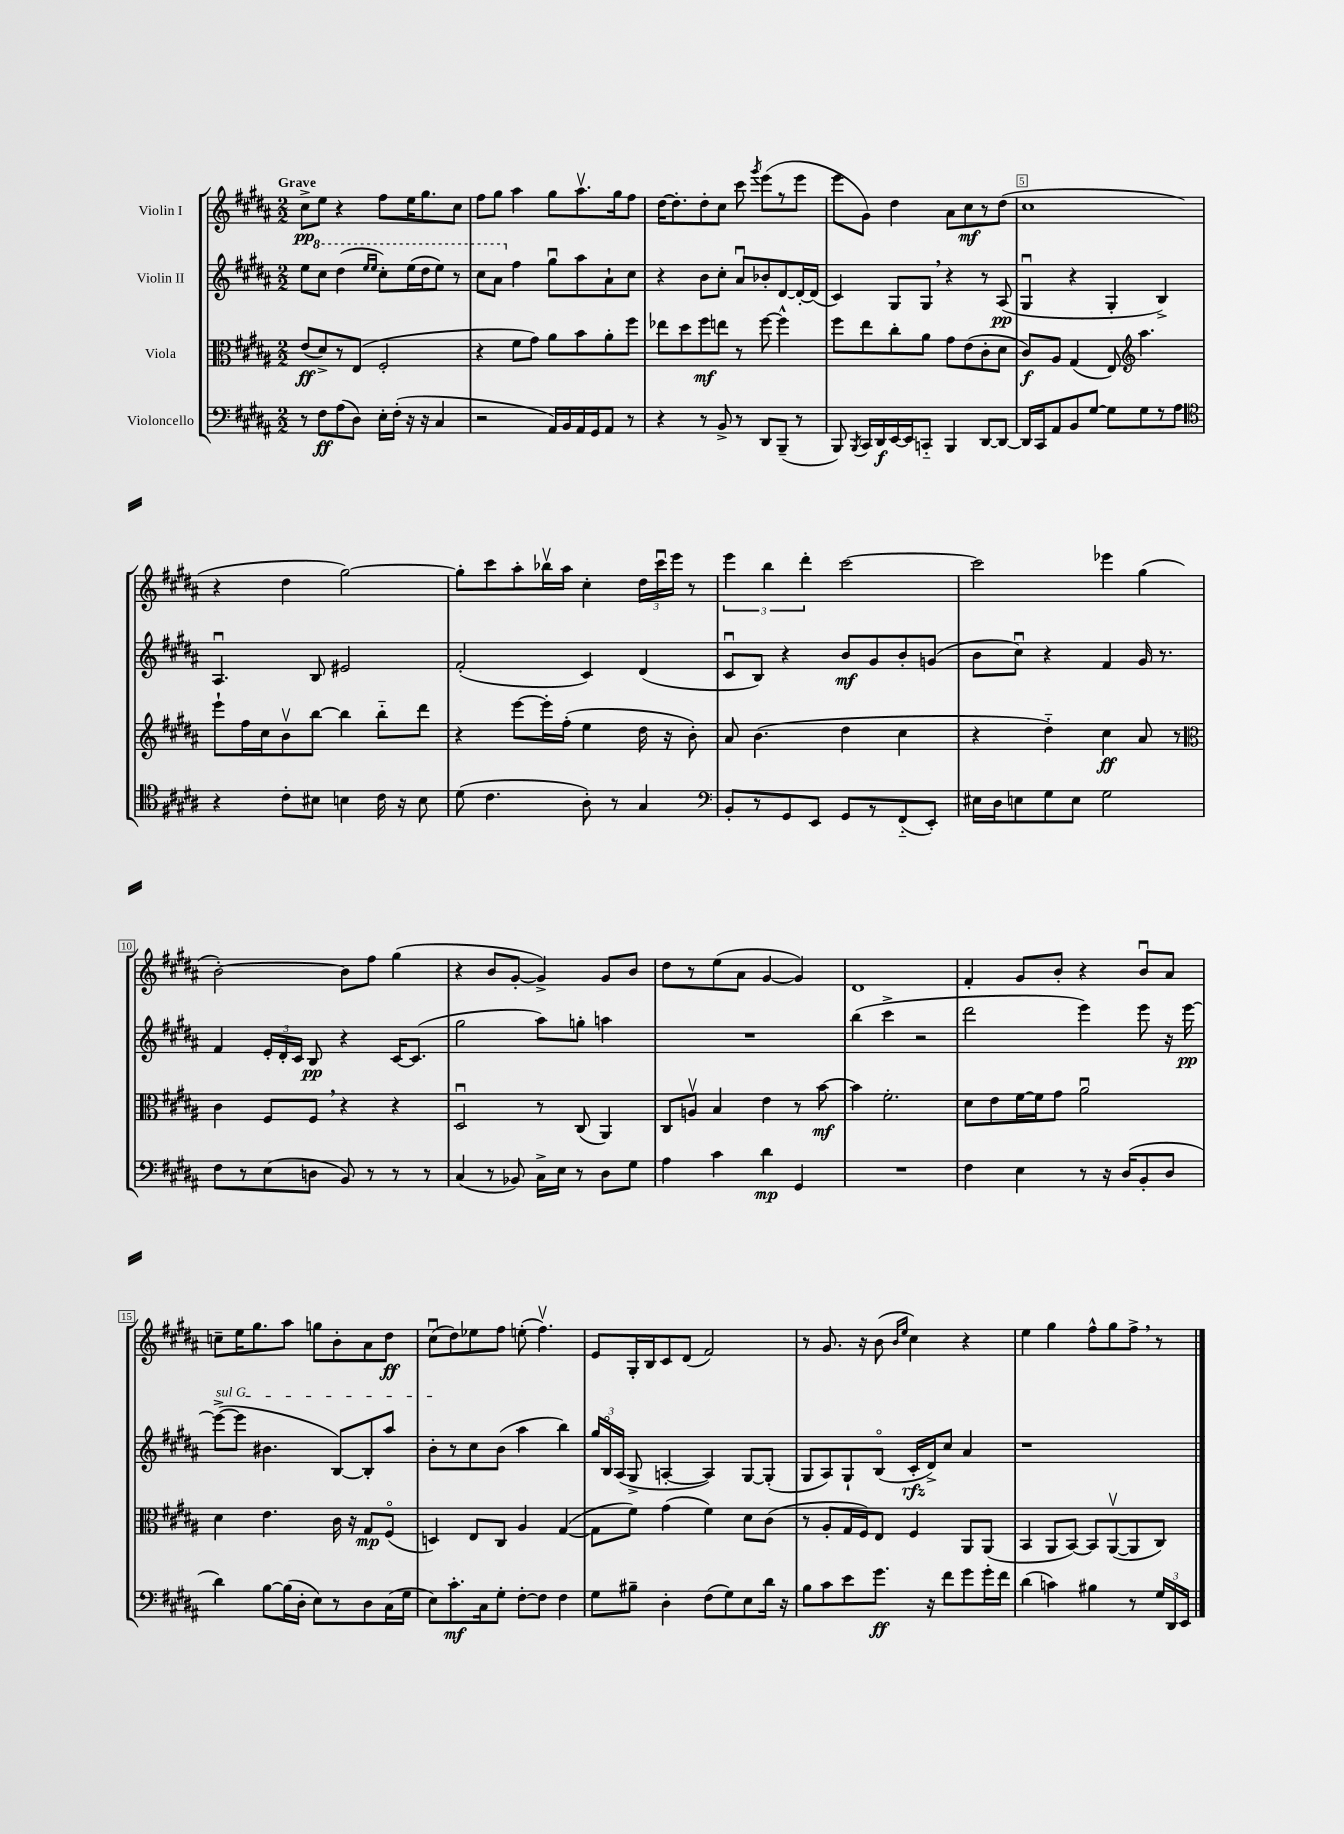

**kern	**kern	**kern	**kern
*staff4	*staff3	*staff2	*staff1
*clefF4	*clefC3	*clefG2	*clefG2
*k[f#c#g#d#a#]	*k[f#c#g#d#a#]	*k[f#c#g#d#a#]	*k[f#c#g#d#a#]
*M2/2	*M2/2	*M2/2	*M2/2
8r	(8e/L	8ee\L	8cc#^\L
8F#\L	8d#^/)	8ccc#\J	8ee\J
(8A#\	8r	(4ddd#\	4r
8D#\J)	(8E/J	.	.
.	.	16qqeee/LL	.
.	.	16qqeee/JJ	.
16E'\LL	2F#'/	8ccc#'\L)	8ff#\L
(16F#'\JJ	.	.	.
16r	.	(16eee\L	16ee\K
16r	.	16ddd#\J	8.gg#\
4C#/	.	8eee\J)	.
.	.	8r	8cc#\J
=	=	=	=
2r	4r	8ccc#\L	8ff#\L
.	.	8aa#\J	8gg#\J
.	8f#\L	4ff#\	4aa#\
.	8g#\J)	.	.
16AA#/LL)	8a#\L	8gg#u\L	8gg#\L
16BB/	.	.	.
16AA#/	8b\	8aa#\	8.aa#v\
16GG#/J	.	.	.
8AA#/J	8a#'\	8a#`\	.
.	.	.	16gg#\k
8r	8ff#\J	8cc#\J	8ff#\J
=	=	=	=
4r	8ee-\L	4r	[16dd#\LK
.	.	.	8.dd#'\]
.	8dd#\	.	.
8r	8ff#\	8b\L	8dd#'\
8BB^/	8ee\J	8cc#'\J	8cc#\J
8r	8r	8a#u/L	8ccc#\
.	.	.	8qggg#/
8DD#/L	[8ff#\	8b-'/	(8eee\L
(8BBB~/J	4ff#^^\]	[8d#/	8r
8r	.	16d#'/_L	8eee\J
.	.	(16d#/]JJ	.
=	=	=	=
8BBB/)	8ff#\L	4c#/)	8eee\L
8qBBB/	.	.	.
16CC#/LL	8ee\	.	8g#\J)
16DD#/	.	.	.
[16EE/	8cc#'\	8G#/L	4dd#\
16EE/]J	.	.	.
8CC'~/J	8a#\J	8G#/J	.
4BBB/	8g#\L	4r	8a#\L
.	(8e\	.	8cc#\
[8DD#/L	8c#'\	8r	8r
8DD#/_J	8d#\J	(8A#/	(8dd#\J
=	=	=	=
16DD#/]LL	8c#/L)	4G#u/	1cc#
16CC#/J	.	.	.
8AA#/	8A#/J	.	.
8BB/	(4G#/	4r	.
[8G#/J	.	.	.
8G#\]L	8E/)	4G#'/	.
*	*clefG2	*	*
8G#\	4.aa#\	.	.
8r	.	4B^/)	.
8A#\J	.	.	.
=	=	=	=
*clefC4	*	*	*
4r	8eee`\L	4.A#u/	4r
.	16ff#\L	.	.
.	16cc#\J	.	.
8c#'\L	8bv\	.	4dd#\
8B#\J	[8bb\J	8B/	.
4B\	4bb\]	2e#/	[2gg#\)
16c#\	8bb'~\L	.	.
16r	.	.	.
8B\	8ddd#\J	.	.
=	=	=	=
(8d#\	4r	(2f#'/	8gg#'\]L
4.c#\	.	.	8ccc#\
.	[8eee\L	.	8aa#'\
.	16eee'\]L	.	16bb-v\L
.	(16ff#'\JJ	.	16aa#\JJ
8A#'\)	4ee\	4c#/)	4cc#'\
8r	.	.	.
4G#/	16dd#\	(4d#/	24dd#\LL
.	.	.	24ccc#u\
.	16r	.	.
.	.	.	24eee\JJ
.	8b'\)	.	8r
=	=	=	=
*clefF4	*	*	*
8BB'/L	8a#/	8c#u/L	6eee\
8r	(4.b\	8B/J)	.
.	.	.	6bb\
8GG#/	.	4r	.
.	.	.	6ddd#'\
8EE/J	.	.	.
8GG#/L	4dd#\	8b/L	[2ccc#\
8r	.	8g#/	.
(8FF#'~/	4cc#\	8b'/	.
8EE'/J)	.	(8g/J	.
=	=	=	=
16E#\LL	4r	8b\L	2ccc#\]
16D#\J	.	.	.
8E\	.	8cc#u\J)	.
8G#\	4dd#'~\)	4r	.
8E\J	.	.	.
2G#\	4cc#\	4f#/	4eee-\
.	8a#/	16g#/	(4gg#\
.	.	8.r	.
.	8r	.	.
=	=	=	=
*	*clefC3	*	*
8F#\L	4c#\	4f#/	[2b'\)
8r	.	.	.
(8E\	8F#/L	24e'/LL	.
.	.	24d#'/	.
.	.	24c#/JJ	.
8D\J	8F#/J	8B/	.
8BB/)	4r	4r	8b\]L
8r	.	.	8ff#\J
8r	4r	[16c#/LK	(4gg#\
.	.	(8.c#/]J	.
8r	.	.	.
=	=	=	=
(4C#/	2D#u/	2gg#\	4r
8r	.	.	8b/L
8BB-/)	.	.	[8g#'/J
16C#^\LL	8r	8aa#\L)	4g#^/])
16E\JJ	.	.	.
8r	(8C#/	8gg'\J	.
8D#\L	4AA#/)	4aa\	8g#/L
8G#\J	.	.	8b/J
=	=	=	=
4A#\	8C#/L	1r	8dd#\L
.	8Av/J	.	8r
4c#\	4B/	.	(8ee\
.	.	.	8a#\J
4d#\	4e\	.	[4g#/
4GG#/	8r	.	4g#/])
.	[8b\	.	.
=	=	=	=
1r	4b\]	(4bb\	1d#
.	2.f#'\	4ccc#^\	.
.	.	2r	.
=	=	=	=
4F#\	8d#\L	2ddd#\	4f#'/
.	8e\	.	.
4E\	[16f#\L	.	8g#/L
.	16f#\]J	.	.
.	8g#\J	.	8b'/J
8r	2a#u\	4eee\)	4r
16r	.	.	.
(16D#/LK	.	.	.
8BB'/	.	8eee\	8bu/L
8D#/J	.	16r	8a#/J
.	.	[16eee\	.
=	=	=	=
4d#\)	4d#\	(8eee^\_L	8cc~\L
.	.	8eee\]J	16ee\K
.	.	.	8.gg#\
[8B\L	4.e\	4.b#\	.
(16B\]L	.	.	8aa#\J
16D#'\JJ	.	.	.
8E\L)	.	.	8gg\L
8r	16c#\	[8B/L)	8b'\
.	16r	.	.
8D#\	8G#/L	8B'/]	8a#\
(16C#\L	(8F#o/J	8aa#/J	8dd#\J
16G#\JJ	.	.	.
=	=	=	=
8E\L)	4D/)	8b'\L	(8cc#u\L
8.c#'\	.	8r	8dd#\)
.	8E/L	8cc#\	8ee-\
16C#\k	.	.	.
8G#'\J	8C#/J	(8b\J	8ff#\J
[8F#'\L	4A#/	4aa#\	(8ee'\
8F#\]J	.	.	4.ff#v\)
4F#\	([4G#/	4bb\)	.
=	=	=	=
8G#\L	8G#\]L	24gg#/LL	8e/L
.	.	24Bo/	.
.	.	(24A#/JJ	.
8B#~\J	8f#\J)	8G#^/	16G#'/L
.	.	.	16B/J
4D#'\	(4g#\	[4A'/	8c#/
.	.	.	(8d#/J
(8F#\L	4f#\)	4A/])	2f#/)
8G#\)	.	.	.
8E\	8d#\L	[8G#/L	.
16d#\Jk	(8c#\J	(8G#'/]J	.
16r	.	.	.
=	=	=	=
8B\L	8r	8G#/L	8r
8c#\	8A#'/L	8A#/)	8.g#/
8e\	16G#/L	8G#`/	.
.	16F#/J)	.	16r
8.g#\J	8E/J	(8Bo/J	(8b\
.	.	.	16qqb/LL
.	.	.	16qqee/JJ
.	4F#/	16c#'/LL	4cc#\)
16r	.	16d#^/J)	.
8f#\L	.	8cc#/J	.
8g#\	8AA#/L	4a#/	4r
16g#'\L	(8AA#/J	.	.
16f#\JJ	.	.	.
=	=	=	=
(4d#\	4BB/	1r	4ee\
4c\)	8AA#/L	.	4gg#\
.	[8BB/J)	.	.
4B#\	8BB/]L	.	8ff#^^\L
.	([8AA#v/	.	8gg#\
8r	8AA#/]	.	8ff#^\J
24G#/LL	8C#/J)	.	8r
24DD#/	.	.	.
24EE/JJ	.	.	.
==	==	==	==
*-	*-	*-	*-
